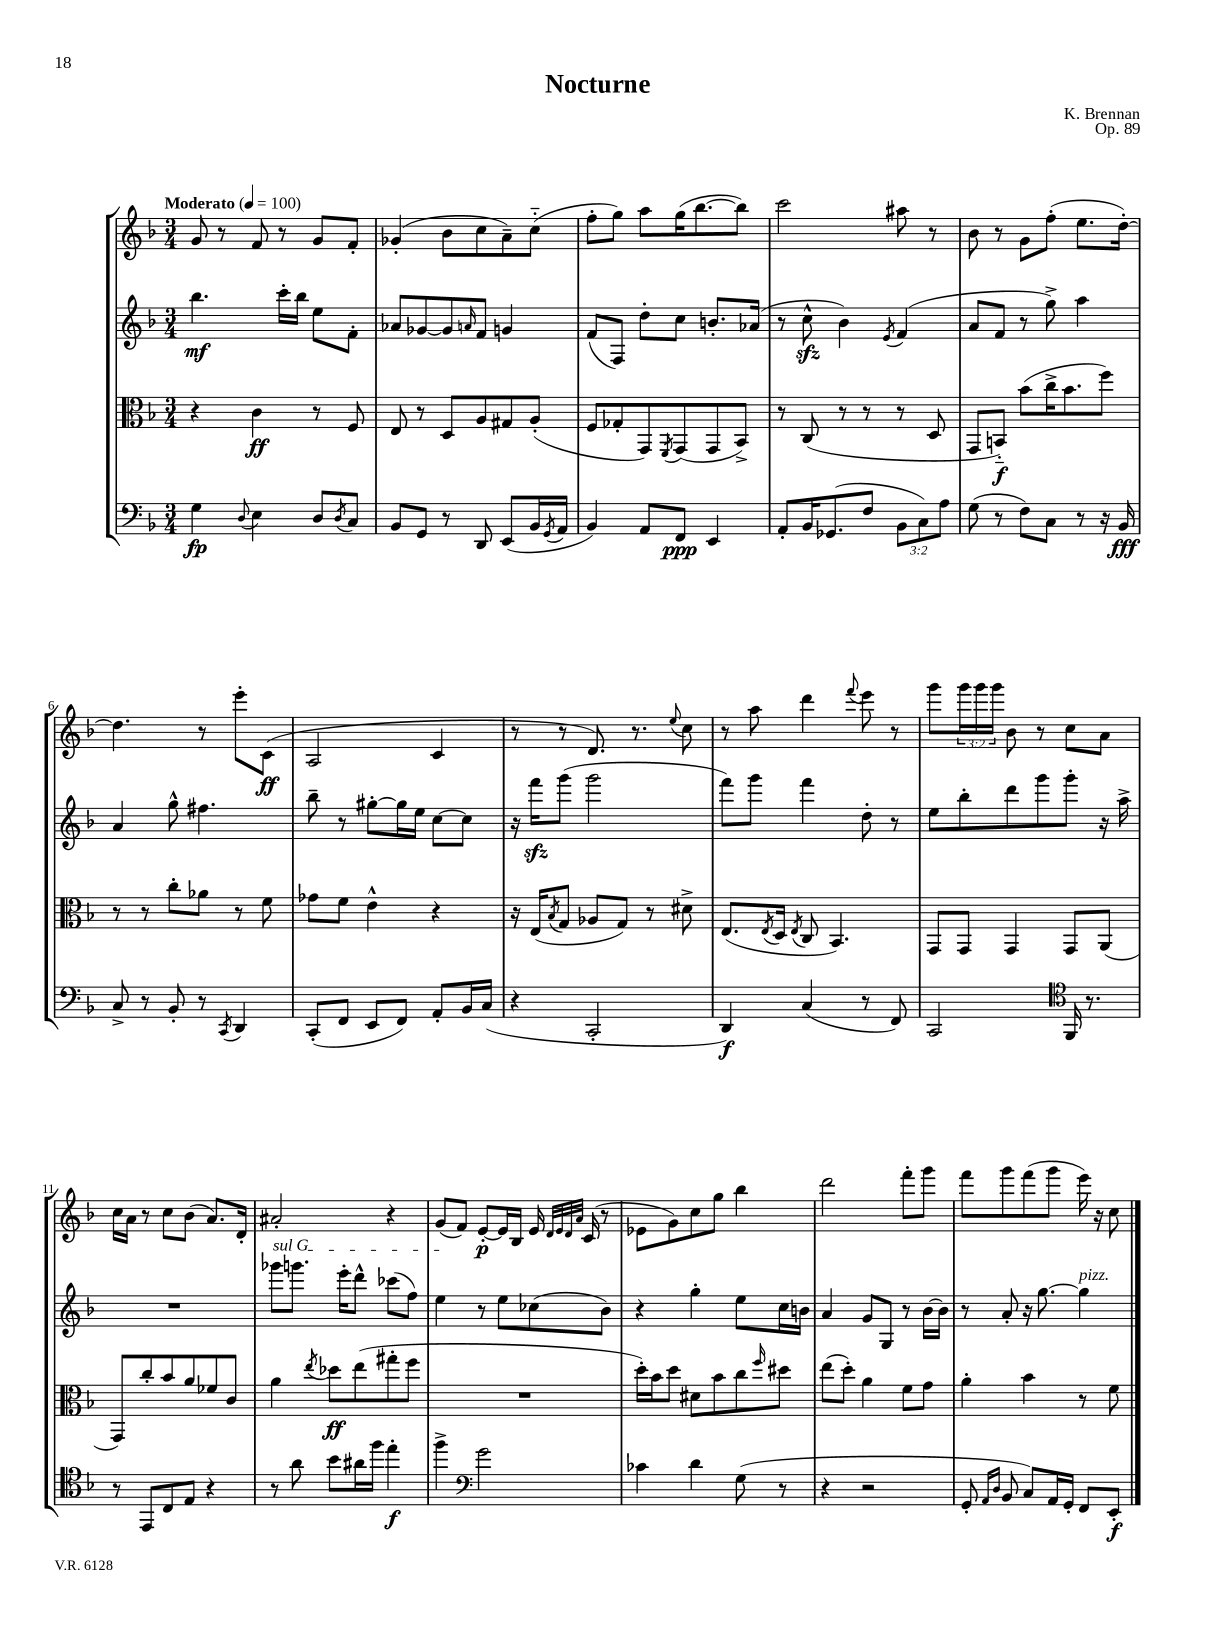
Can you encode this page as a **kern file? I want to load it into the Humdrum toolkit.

**kern	**kern	**kern	**kern
*staff4	*staff3	*staff2	*staff1
*clefF4	*clefC3	*clefG2	*clefG2
*k[b-]	*k[b-]	*k[b-]	*k[b-]
*M3/4	*M3/4	*M3/4	*M3/4
*MM100	*MM100	*MM100	*MM100
4G\	4r	4.bb-\	8g/
.	.	.	8r
8qqD/	.	.	.
4E\	4c\	.	8f/
.	.	16ccc'\LL	8r
.	.	16bb-\JJ	.
8D/L	8r	8ee\L	8g/L
8qD/	.	.	.
8C/J	8F/	8f'\J	8f'/J
=	=	=	=
8BB-/L	8E/	8a-/L	(4g-'/
8GG/J	8r	[8g-/	.
8r	8D/L	8g-/]	8b-\L
.	.	16qqa/	.
8DD/	8A/	8f/J	8cc\
(8EE/L	8G#/	4g/	8a~\)
16BB-/L	(8A'/J	.	(8cc'~\J
8qGG/	.	.	.
16AA/JJ	.	.	.
=	=	=	=
4BB-/)	8F/L	(8f/L	8ff'\L
.	8G-'/	8F/J)	8gg\J)
8AA/L	8GG/)	8dd'\L	8aa\L
.	8qFF/	.	.
8FF/J	(8GG/	8cc\J	(16gg\K
.	.	.	[8.bb-\
4EE/	8GG/	8.b'/L	.
.	8BB-^/J)	.	8bb-\]J)
.	.	(16a-/Jk	.
=	=	=	=
8AA'/L	8r	8r	2ccc\
16BB-/K	(8C/	8cc^^\	.
(8.GG-/	.	.	.
.	8r	4b-\)	.
8F/J	8r	.	.
.	.	8qe/	.
12BB-\L	8r	(4f/	8aa#\
12C\)	.	.	.
.	8D/	.	8r
12A\J	.	.	.
=	=	=	=
(8G\	8GG/L	8a/L	8b-\
8r	8BB'~/J)	8f/J	8r
8F\L)	(8b-\L	8r	8g\L
8C\J	16cc^\K	8gg^\)	(8ff'\J
.	8.b-\	.	.
8r	.	4aa\	8.ee\L
16r	8ff\J)	.	.
16BB-/	.	.	[16dd'\Jk)
=	=	=	=
8C^/	8r	4a/	4.dd\]
8r	8r	.	.
8BB-'/	8cc'\L	8gg^^\	.
8r	8a-\J	4.ff#\	8r
8qCC/	.	.	.
4DD/	8r	.	8eee'\L
.	8f\	.	(8c\J
=	=	=	=
(8CC'/L	8g-\L	8bb-~\	2A/
8FF/J	8f\J	8r	.
8EE/L	4e^^\	[8gg#'\L	.
8FF/J)	.	16gg#\]L	.
.	.	16ee\JJ	.
8AA'/L	4r	[8cc\L	4c/
16BB-/L	.	8cc\]J	.
(16C/JJ	.	.	.
=	=	=	=
4r	16r	16r	8r
.	(16E/LK	16fff\LK	.
.	8qB-/	.	.
.	8G/J	(8ggg\J	8r
2CC'/	8A-/L	2ggg\	8.d/)
.	8G/J)	.	.
.	.	.	8.r
.	8r	.	.
.	.	.	8qqee/
.	8d#^\	.	8cc\
=	=	=	=
4DD/)	(8.E/L	8fff\L)	8r
.	.	8ggg\J	8aa\
.	8qE/	.	.
.	16D/Jk	.	.
.	8qE/	.	.
(4C/	8C/	4fff\	4ddd\
.	4.BB-/)	.	.
.	.	.	8qqfff/
8r	.	8dd'\	8eee\
8FF/)	.	8r	8r
=	=	=	=
2CC/	8GG/L	8ee\L	8ggg\L
.	8GG/J	8bb-'\	24ggg\L
.	.	.	24ggg\
.	.	.	24ggg\JJ
.	4GG/	8ddd\	8b-\
.	.	8ggg\	8r
*clefC4	*	*	*
16FF/	8GG/L	8ggg'\J	8cc\L
8.r	.	.	.
.	(8AA/J	16r	8a\J
.	.	16aa^\	.
=	=	=	=
8r	8GG/L)	2.r	16cc\LL
.	.	.	16a\JJ
8EE/L	8cc'/	.	8r
8C/	8b-/	.	8cc\L
8E/J	8a/	.	(8b-\J
4r	8f-/	.	8.a/L)
.	8c/J	.	.
.	.	.	16d'/Jk
=	=	=	=
8r	4a\	8ggg-\L	2a#'/
8a\	.	8.ggg\J	.
.	8qee/	.	.
8b-\L	8dd-\L	.	.
.	.	16eee'\LK	.
16a#\L	(8ee\	8ddd^^\J	.
16ff\JJ	.	.	.
4ee'\	8gg#'\	(8ccc-\L	4r
.	8ff\J	8ff\J)	.
=	=	=	=
4ff^\	2.r	4ee\	(8g/L
.	.	.	8f/J)
*clefF4	*	*	*
2g\	.	8r	[8e'/L
.	.	8ee\L	16e/]L
.	.	.	16B-/JJ
.	.	(8cc-\	16e/
.	.	.	32qqd/LLL
.	.	.	32qqe/
.	.	.	32qqd/
.	.	.	32qqa/JJJ
.	.	.	(16c/
.	.	8b-\J)	8r
=	=	=	=
4c-\	16dd'\LL)	4r	8e-\L
.	16b-\J	.	.
.	8dd\J	.	8g\)
4d\	8d#\L	4gg'\	8cc\
.	8b-\	.	8gg\J
(8G\	8cc\	8ee\L	4bb-\
.	16qqff/	.	.
8r	8dd#\J	16cc\L	.
.	.	16b\JJ	.
=	=	=	=
4r	(8ee\L	4a/	2ddd\
.	8dd'\J)	.	.
2r	4a\	8g/L	.
.	.	8G/J	.
.	8f\L	8r	8fff'\L
.	8g\J	[16b-\LL	8ggg\J
.	.	16b-\]JJ	.
=	=	=	=
8GG'/	4a'\	8r	8fff\L
16qqAA/LL	.	.	.
16qqD/JJ	.	.	.
8BB-/	.	8a'/	8ggg\
8C/L)	4b-\	16r	(8fff\
.	.	[8.gg\	.
16AA/L	.	.	8ggg\J
16GG'/JJ	.	.	.
8FF/L	8r	4gg\]	16eee\)
.	.	.	16r
8EE'/J	8f\	.	8cc\
==	==	==	==
*-	*-	*-	*-
